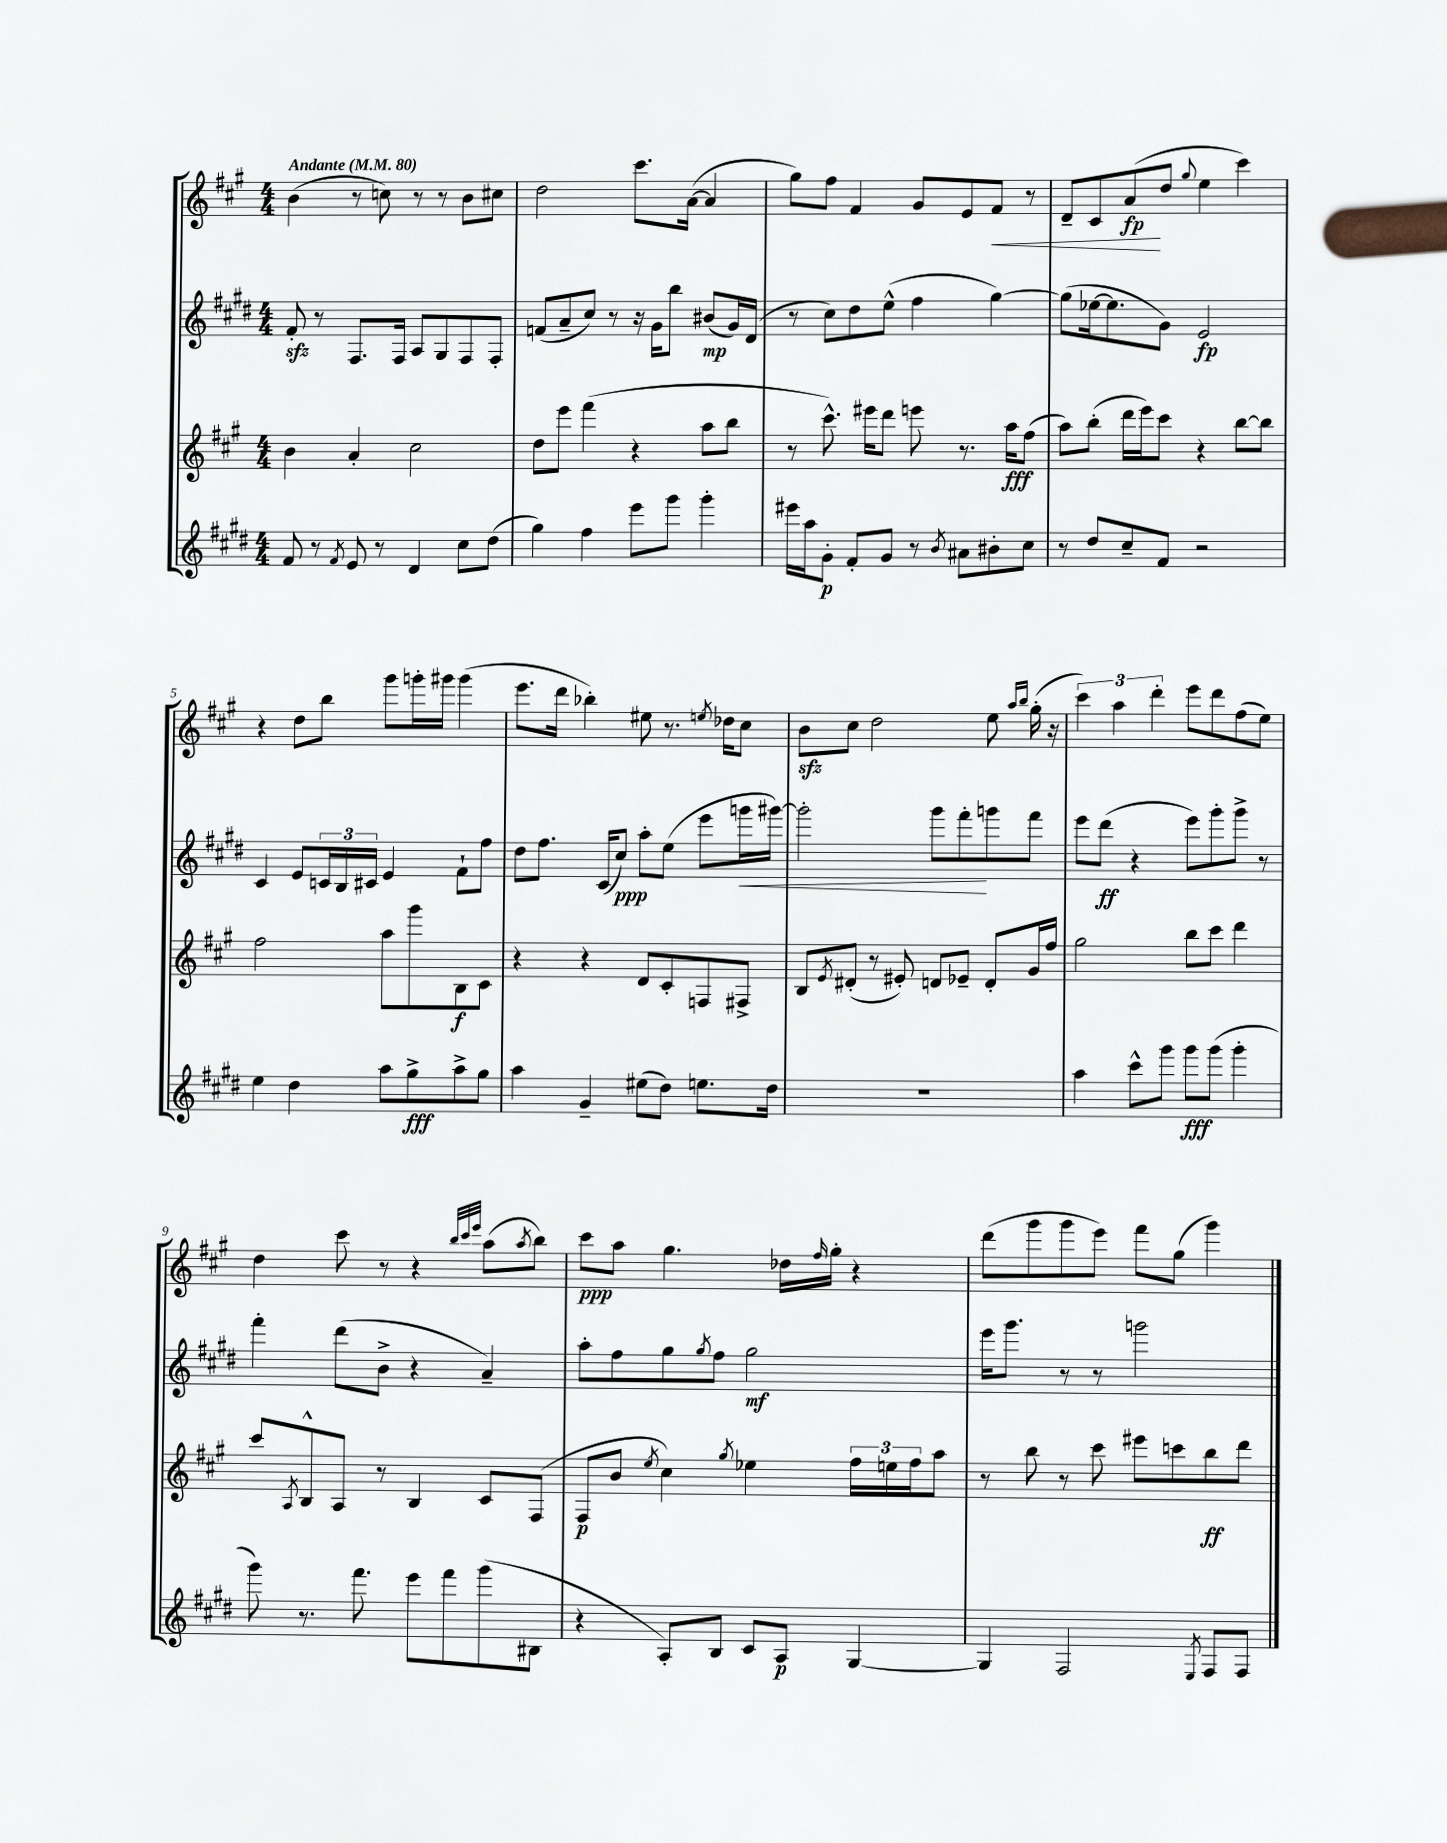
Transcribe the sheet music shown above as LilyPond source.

<<
\new StaffGroup <<
\new Staff = "s0" {
    \clef treble \key a \major \numericTimeSignature \time 4/4 \tempo "Andante" 4 = 80
    b'4( r8 c''8) r8 r8 b'8 cis''8 |
    d''2 cis'''8. a'16~( a'4 |
    gis''8) fis''8 fis'4 gis'8 e'8 fis'8\< r8 |
    d'8-- cis'8 a'8\fp\!( d''8 \appoggiatura { gis''8 } e''4 cis'''4) |
    r4 d''8 b''8 gis'''8 g'''16-. gis'''16 gis'''4( |
    e'''8. d'''16 bes''4-.) eis''8 r8. \acciaccatura { e''8 } des''16 cis''8 |
    b'8\sfz cis''8 d''2 e''8 \grace { a''16 b''16 } gis''16-.( r16 |
    \tuplet 3/2 { cis'''4) a''4 d'''4-. } e'''8 d'''8 fis''8( e''8) |
    d''4 cis'''8 r8 r4 \grace { b''32 cis'''32 e'''32 } a''8( \acciaccatura { a''8 } b''8) |
    cis'''8\ppp a''8 gis''4. des''16 \grace { fis''16 } gis''16-. r4 |
    d'''8( gis'''8 gis'''8 e'''8) fis'''8 gis''8( gis'''4) \bar "|." |
}
\new Staff = "s1" {
    \clef treble \key e \major \numericTimeSignature \time 4/4
    fis'8-.\sfz r8 fis8. fis16 a8 gis8 fis8 fis8-. |
    f'8( a'8-- cis''8) r8 r16 gis'16 b''8 bis'8\mp( gis'16) dis'16( |
    r8 cis''8) dis''8 e''8-^( fis''4 gis''4~) |
    gis''8( ees''16~ ees''8. gis'8) e'2\fp |
    cis'4 e'8 \tuplet 3/2 { c'16 b16 cis'16 } e'4 fis'8-! fis''8 |
    dis''8 fis''8. cis'16( cis''8\ppp) a''8-. e''8( e'''8 g'''16\< gis'''16~) |
    gis'''2-. gis'''8 fis'''8-.\! g'''8 fis'''8 |
    e'''8 dis'''8\ff( r4 e'''8) gis'''8-. gis'''8-> r8 |
    fis'''4-. dis'''8( b'8-> r4 a'4--) |
    a''8-. fis''8 gis''8 \acciaccatura { gis''8 } fis''8 gis''2\mf |
    e'''16 gis'''8. r8 r8 g'''2 \bar "|." |
}
\new Staff = "s2" {
    \clef treble \key a \major \numericTimeSignature \time 4/4
    b'4 a'4-. cis''2 |
    d''8 e'''8 fis'''4( r4 a''8 b''8 |
    r8 cis'''8.-^) eis'''16 d'''8 e'''8 r8. a''16\fff fis''8( |
    a''8) b''8-.( d'''16 e'''16) cis'''8 r4 b''8~ b''8 |
    fis''2 a''8 gis'''8 b8\f cis'8 |
    r4 r4 d'8 cis'8-. f8 fis8-> |
    b8 \acciaccatura { e'8 } dis'8-.( r8 eis'8-.) d'8 ees'8-- d'8-. gis'16 fis''16 |
    gis''2 b''8 cis'''8 d'''4 |
    cis'''8 \acciaccatura { a8 } b8-^ a8 r8 b4 cis'8 fis8( |
    fis8\p b'8 \acciaccatura { e''8 } cis''4) \acciaccatura { gis''8 } ees''4 \tuplet 3/2 { fis''16 e''16 fis''16 } a''8 |
    r8 b''8 r8 cis'''8 eis'''8 c'''8 b''8\ff d'''8 \bar "|." |
}
\new Staff = "s3" {
    \clef treble \key e \major \numericTimeSignature \time 4/4
    fis'8 r8 \acciaccatura { fis'8 } e'8 r8 dis'4 cis''8 dis''8( |
    gis''4) fis''4 e'''8 gis'''8 gis'''4-. |
    eis'''16 a''16 gis'8-.\p fis'8-. gis'8 r8 \acciaccatura { b'8 } ais'8 bis'8-. cis''8 |
    r8 dis''8 cis''8-- fis'8 r2 |
    e''4 dis''4 a''8 gis''8->\fff a''8-> gis''8 |
    a''4 gis'4-- eis''8( dis''8) e''8. dis''16 |
    R1 |
    a''4 cis'''8-^ gis'''8 gis'''8\fff gis'''8( gis'''4-. |
    gis'''8) r8. fis'''8. e'''8 fis'''8 gis'''8( bis8 |
    r4 a8-.) b8 cis'8 a8\p gis4~ |
    gis4 fis2 \acciaccatura { e8 } fis8 fis8 \bar "|." |
}
>>
>>
